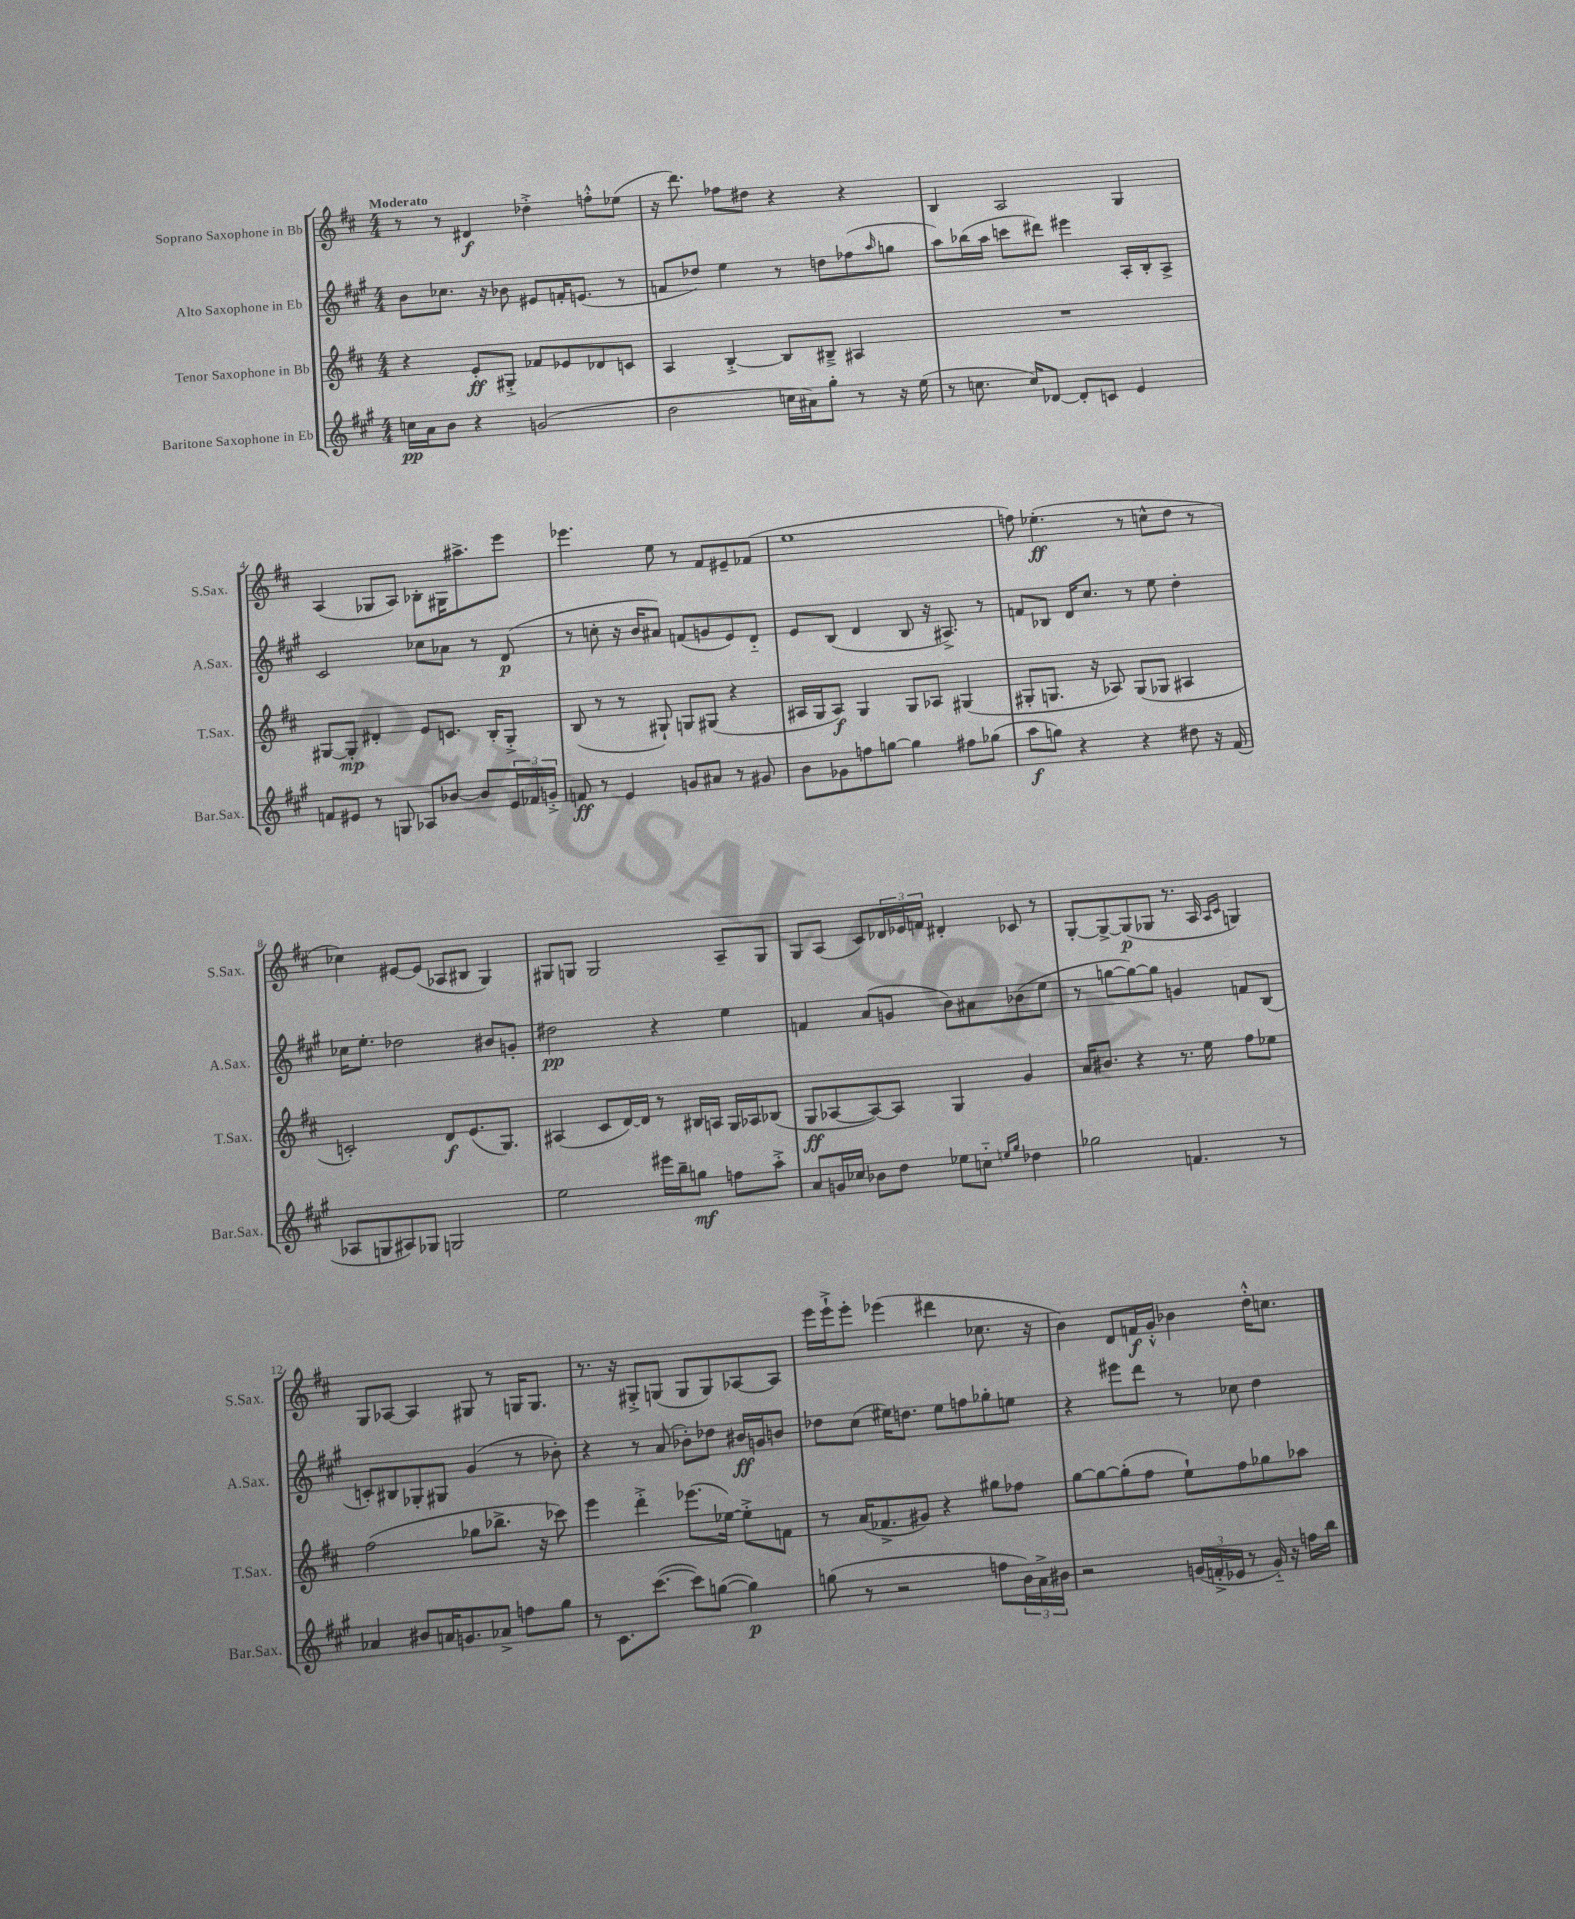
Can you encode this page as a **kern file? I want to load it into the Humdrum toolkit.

**kern	**dynam	**kern	**dynam	**kern	**dynam	**kern	**dynam
*part4	*part4	*part3	*part3	*part2	*part2	*part1	*part1
*staff4	*staff4	*staff3	*staff3	*staff2	*staff2	*staff1	*staff1
*I"Baritone Saxophone in Eb	*	*I"Tenor Saxophone in Bb	*	*I"Alto Saxophone in Eb	*	*I"Soprano Saxophone in Bb	*
*I'Bar.Sax.	*	*I'T.Sax.	*	*I'A.Sax.	*	*I'S.Sax.	*
*clefG2	*	*clefG2	*	*clefG2	*	*clefG2	*
*k[f#c#g#]	*	*k[f#c#]	*	*k[f#c#g#]	*	*k[f#c#]	*
*M4/4	*	*M4/4	*	*M4/4	*	*M4/4	*
=1	=1	=1	=1	=1	=1	=1	=1
!	!	!	!	!	!	!LO:TX:a:B:t=Moderato	!
16ccn\LL	pp	4r	.	8b\L	.	8r	.
16a\J	.	.	.	.	.	.	.
8b\J	.	.	.	8.cc-X\J	.	8r	.
4r	.	8e'/L	ff	.	.	4d#X/	f
.	.	.	.	16r	.	.	.
.	.	8G#X'^/J	.	8b-X\	.	.	.
(2gn/	.	8f-X/L	.	8e#X/L	.	4dd-X'^\	.
.	.	8e-X/	.	16fn'/K	.	.	.
.	.	.	.	(8.en/J	.	.	.
.	.	8d-X/	.	.	.	8ffn'^^\L	.
.	.	8cn/J	.	8r	.	(8ee-X\J	.
=2	=2	=2	=2	=2	=2	=2	=2
2b\	.	4A/	.	8fn/L	.	16r	.
.	.	.	.	.	.	8.ddd\)	.
.	.	.	.	8dd-X/J)	.	.	.
.	.	[4B'^/	.	4ee\	.	8ff-X\L	.
.	.	.	.	.	.	8dd#X\J	.
16ccn\LL	.	8B/L]	.	8r	.	4r	.
16a#X\J)	.	.	.	.	.	.	.
8gg#'\J	.	8B#X~^/J	.	8ddn\L	.	.	.
8r	.	4A#X/	.	(8ff-X\	.	4r	.
.	.	.	.	16qqaa/	.	.	.
16r	.	.	.	8ggn\J	.	.	.
(16ee\	.	.	.	.	.	.	.
=3	=3	=3	=3	=3	=3	=3	=3
8r	.	1r	.	8aa\L)	.	4B/	.
8.ccn\	.	.	.	(16bb-X\L	.	.	.
.	.	.	.	16aa\JJ	.	.	.
.	.	.	.	8cccn\L	.	2A/	.
16cc/KL)	.	.	.	.	.	.	.
[8d-X/J	.	.	.	8ddd#X\J)	.	.	.
8d-'/L]	.	.	.	4eee#X\	.	.	.
8cn/J	.	.	.	.	.	.	.
4e/	.	.	.	16A'/LL	.	4G/	.
.	.	.	.	16B'/J	.	.	.
.	.	.	.	8A^/J	.	.	.
!!LO:LB:g=z
=4	=4	=4	=4	=4	=4	=4	=4
8fn/L	.	[8G#X/L	.	2c#/	.	(4A/	.
8e#X/J	.	8G#'/J]	mp	.	.	.	.
8r	.	4d#X'/	.	.	.	8G-X/L	.
8Gn/	.	.	.	.	.	8A/J)	.
8A-X/L	.	8e/L	.	8cc-X\L	.	8B-X'\L	.
[8b-X/J	.	8.cn/J	.	8a-X\J	.	16G#X\K	.
.	.	.	.	.	.	8.aa#X^\	.
8b-/L]	.	.	.	8r	.	.	.
.	.	16B'/KL	.	.	.	.	.
24e#/L	.	8G#'^/J	.	(8d/	p	8eee\J	.
24f-X/	.	.	.	.	.	.	.
24gn'^/JJ	.	.	.	.	.	.	.
=5	=5	=5	=5	=5	=5	=5	=5
8fn/	ff	(8B/	.	8r	.	4.eee-X\	.
8r	.	8r	.	8ccn'\	.	.	.
4e/	.	8r	.	16r	.	.	.
.	.	.	.	16b/KL	.	.	.
.	.	8G#X`/)	.	8a#X/J)	.	8ee\	.
8gn/L	.	8Gn/L	.	(8fn/L	.	8r	.
8a#X/J	.	(8G#X/J	.	8gn/	.	8f#/L	.
8r	.	4r	.	8e/)	.	8e#X~/	.
8g#X/	.	.	.	8d/J	.	(8f-X/J	.
=6	=6	=6	=6	=6	=6	=6	=6
8b\L	.	16A#X/LL	.	8e/L	.	1ee	.
.	.	16G/J	.	.	.	.	.
8g-X\	.	8A#/J)	f	(8B/J	.	.	.
8ffn\	.	4G/	.	4d/	.	.	.
[8ggn\J	.	.	.	.	.	.	.
4gg\]	.	8G/L	.	8B/	.	.	.
.	.	8A-X/J	.	16r	.	.	.
.	.	.	.	8.A#X^/)	.	.	.
8ff#X\L	.	(4G#X/	.	.	.	.	.
(8gg-X\J	.	.	.	8r	.	.	.
=7	=7	=7	=7	=7	=7	=7	=7
8aa\L	f	8G#X'/L	.	8fn/L	.	8ffn\)	.
8ggn\J)	.	8.Gn/J	.	8B-X/J	.	(4.ee-X'\	ff
4r	.	.	.	16d/KL	.	.	.
.	.	16r	.	8.cc#/J	.	.	.
.	.	8A-X/)	.	.	.	.	.
4r	.	(8G/L	.	8r	.	8r	.
.	.	8G-X/J	.	8ee\	.	8ccn^^\L	.
8dd#X\	.	4A#X/	.	4dd'\	.	8dd\J	.
16r	.	.	.	.	.	8r	.
(16f#/	.	.	.	.	.	.	.
!!LO:LB:g=z
=8	=8	=8	=8	=8	=8	=8	=8
8A-X/L	.	2cn'/)	.	16cc-X\KL	.	4cc-X\)	.
.	.	.	.	8.ee'\J	.	.	.
8Gn/	.	.	.	.	.	.	.
8A#X/)	.	.	.	2dd-X\	.	[8e#X/L	.
8G-X/J	.	.	.	.	.	(8e#/J]	.
2Gn/	.	8d/L	f	.	.	8A-X/L	.
.	.	(8.e/	.	.	.	8B#X/J	.
.	.	.	.	8b#X/L	.	4G/)	.
.	.	8.G/J)	.	.	.	.	.
.	.	.	.	8gn'/J	.	.	.
=9	=9	=9	=9	=9	=9	=9	=9
2ee\	.	(4A#X/	.	2dd#X\	pp	8G#X/L	.
.	.	.	.	.	.	8Gn/J	.
.	.	8c#/L	.	.	.	2G/	.
.	.	[16d/L)	.	.	.	.	.
.	.	16d/JJ]	.	.	.	.	.
16eee#X\LL	.	8r	.	4r	.	.	.
16bb~\J	.	.	.	.	.	.	.
8ggn\J	mf	16B#X/LL	.	.	.	.	.
.	.	16An/JJ	.	.	.	.	.
8ffn\L	.	16G/LL	.	4ee\	.	8A~/L	.
.	.	16A-X/J	.	.	.	.	.
8aa'^\J	.	(8B-X/J	.	.	.	8G/J	.
=10	=10	=10	=10	=10	=10	=10	=10
8a/L	.	8G/L	ff	4fn/	.	8G/L	.
16gn/L	.	[8A-X/	.	.	.	(8A/J	.
16cc-X/JJ	.	.	.	.	.	.	.
8b-X\L	.	8A-/_)	.	(8a/L	.	8c#/L)	.
8dd\J	.	8A-/J]	.	8gn/J	.	24d-X/L	.
.	.	.	.	.	.	24e-X/	.
.	.	.	.	.	.	24fn/JJ	.
8ee-X\L	.	4G/	.	8b\L)	.	4d#X'/	.
8ccn\J	.	.	.	8a#X\	.	.	.
16qqeen/LL	.	.	.	.	.	.	.
16qqgg#/JJ	.	.	.	.	.	.	.
4dd-X\	.	4g/	.	(8b-X\	.	8c-X/	.
.	.	.	.	8ee\J	.	8r	.
=11	=11	=11	=11	=11	=11	=11	=11
2gg-X\	.	16a/KL	.	8r	.	[8G'/L	.
.	.	8.b#X/J	.	.	.	.	.
.	.	.	.	[8ggn\L	.	8G^/_	.
.	.	4r	.	8gg\_)	.	(8G/]	p
.	.	.	.	8gg\J]	.	8G-X/J	.
4.fn/	.	8.r	.	4gn/	.	8.r	.
.	.	16ee\	.	.	.	16A/	.
.	.	.	.	.	.	16qqA/LL	.
.	.	.	.	.	.	16qqc#/JJ	.
.	.	8ff#\L	.	8fn/L	.	4Gn/)	.
8r	.	8ee-X\J	.	(8B/J	.	.	.
!!LO:LB:g=z
=12	=12	=12	=12	=12	=12	=12	=12
4a-X/	.	(2ff#\	.	8cn'/L)	.	8G/L	.
.	.	.	.	8B#X/	.	[8A-X/J	.
8b#X/L	.	.	.	8G-X'/	.	4A-/]	.
16an/K	.	.	.	8G#X/J	.	.	.
8.gn/	.	.	.	.	.	.	.
.	.	8gg-X\L	.	(4g#/	.	8G#X/	.
8a-X^/J	.	8.bb-X^\J	.	.	.	8r	.
8ffn\L	.	.	.	8r	.	16Gn/KL	.
.	.	16r	.	.	.	8.G/J	.
8gg#\J	.	8ccc-X\)	.	8b-X'\)	.	.	.
=13	=13	=13	=13	=13	=13	=13	=13
8r	.	4eee\	.	4r	.	8.r	.
8.c#\L	.	.	.	.	.	.	.
.	.	.	.	.	.	16r	.
.	.	4ddd'^\	.	8r	.	8G#X'^/L	.
([8.ccc#\J	.	.	.	.	.	.	.
.	.	.	.	(8a/	.	(8Gn/J	.
8ccc#\L])	.	(8.eee-X\L	.	8b-X'\L)	.	8G/L	.
([8ggn\J	.	.	.	8dd-X\J	.	8G/)	.
.	.	[16ee-X\Jk)	.	.	.	.	.
4gg\])	p	8ee-'^\L]	.	16b#X/LL	ff	[8A-X/	.
.	.	.	.	16gn/J	.	.	.
.	.	8fn\J	.	8bn/J	.	8A-/J]	.
=14	=14	=14	=14	=14	=14	=14	=14
(8ggn\	.	8r	.	8dd-X\L	.	16eee\LL	.
.	.	.	.	.	.	16eee`^\J	.
8r	.	(16a/KL	.	(8cc#\J	.	8eee'\J	.
.	.	8.f-X^/	.	.	.	.	.
2r	.	.	.	16ee#X\KL)	.	(4eee-X\	.
.	.	.	.	8.ddn\J	.	.	.
.	.	8g#X/J)	.	.	.	.	.
.	.	4r	.	8ee#\L	.	4ddd#X\	.
.	.	.	.	8ffn\	.	.	.
8ffn\L	.	8gg#X\L	.	8gg-X'\	.	8.cc-X\	.
24b\L)	.	8ff-X\J	.	8een\J	.	.	.
24a^\	.	.	.	.	.	.	.
.	.	.	.	.	.	16r	.
24b#X\JJ	.	.	.	.	.	.	.
=15	=15	=15	=15	=15	=15	=15	=15
2r	.	[8gg\L	.	4r	.	4b\)	.
.	.	8gg\_	.	.	.	.	.
.	.	(8gg'\]	.	8eee#X\L	.	8d/L	.
.	.	8ff#\J	.	8ddd\J	.	16fn/L	f
.	.	.	.	.	.	16g'^^/JJ	.
(24gn/LL	.	8ee`\L)	.	8r	.	4b-X\	.
24fn'^/	.	.	.	.	.	.	.
24e-X/JJ	.	.	.	.	.	.	.
8r	.	8ff#\	.	8cc-X\	.	.	.
16g/)	.	8gg-X\	.	4dd\	.	16dd'^^\KL	.
16r	.	.	.	.	.	8.ccn\J	.
16ffn\LL	.	8aa-X\J	.	.	.	.	.
16bb\JJ	.	.	.	.	.	.	.
==	==	==	==	==	==	==	==
*-	*-	*-	*-	*-	*-	*-	*-
